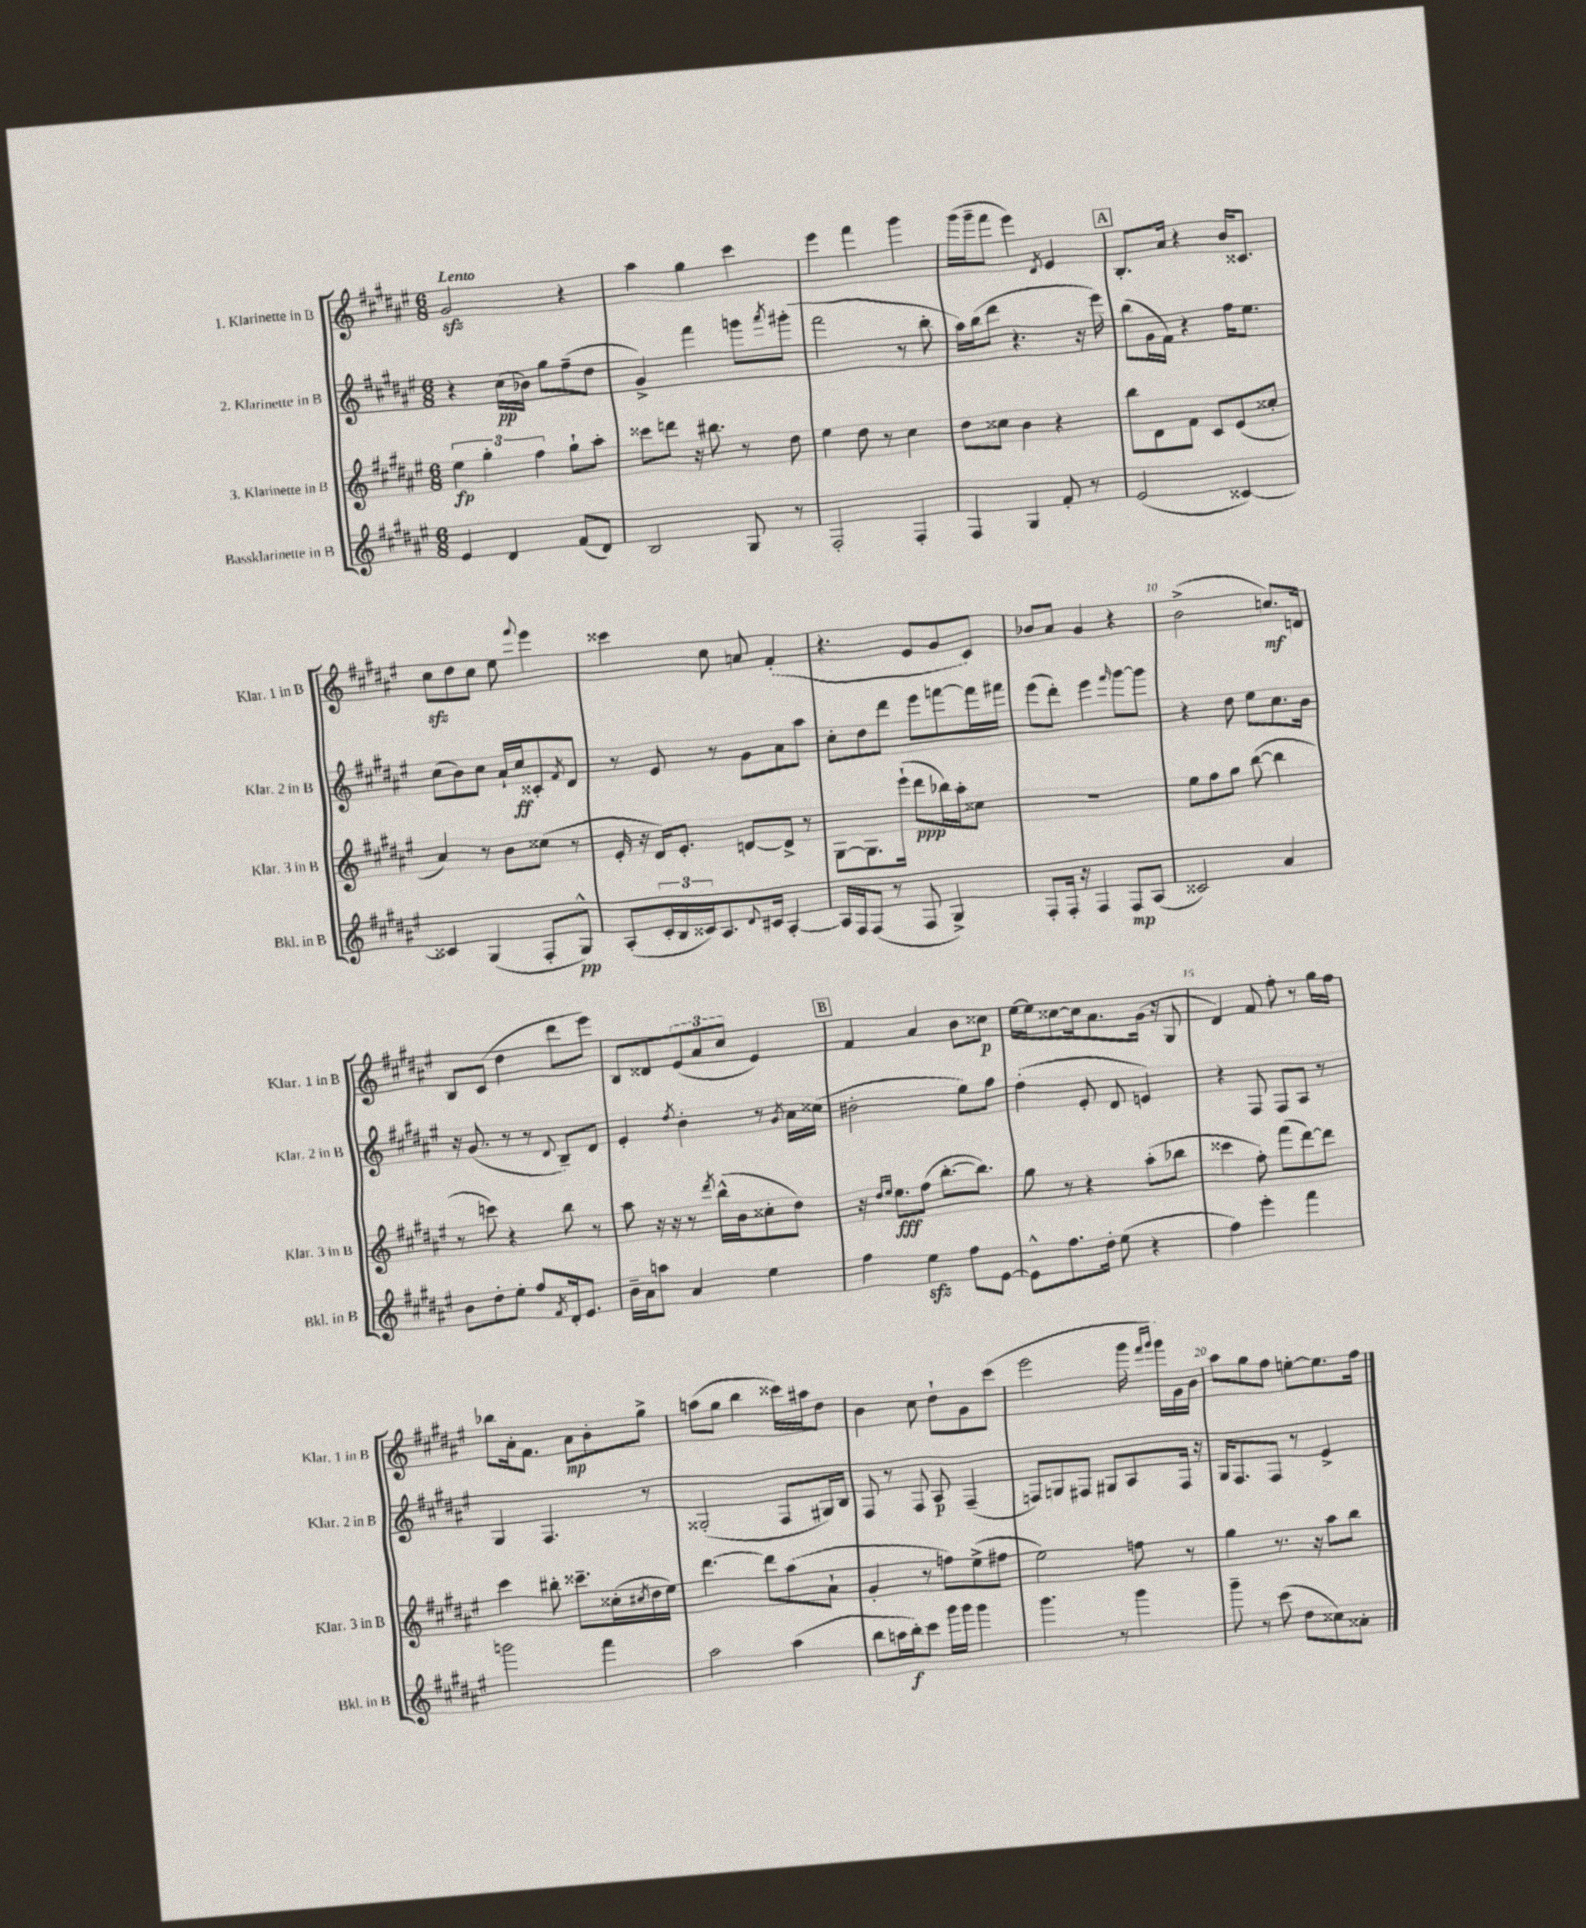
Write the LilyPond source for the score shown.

<<
\new StaffGroup <<
\new Staff = "s0" \with { instrumentName = "1. Klarinette in B" shortInstrumentName = "Klar. 1 in B" } {
    \clef treble \key fis \major \numericTimeSignature \time 6/8 \tempo "Lento"
    gis'2\sfz r4 |
    ais''4 gis''4 cis'''4 |
    eis'''4 fis'''4 gis'''4 |
    gis'''16( gis'''16-- fis'''8 eis'''4) \acciaccatura { dis'8 } eis'4 |
    \mark \markup { \box "A" } b8.-. ais'16 r4 b'16 cisis'8. |
    cis''8\sfz dis''8 cis''8 eis''8 \appoggiatura { fis'''8 } eis'''4 |
    cisis'''4 cis''8 a'8 fis'4-.( |
    r4. eis'8 gis'8 cis'8) |
    bes'8 ais'8 gis'4 r4 |
    b'2->( c''8.\mf) d'16 |
    b8 cis'8( dis''4 dis'''8 eis'''8) |
    b8 disis'8 \tuplet 3/2 { eis'8( ais'8 cis''8 } eis'4) |
    \mark \markup { \box "B" } fis'4 ais'4 b'8 cisis''8\p |
    eis''16~ eis''16 cisis''8~ cisis''16 ais'8. gis'16( r16 gis8 |
    dis'4) fis'8 fis''8-. r8 gis''16 fis''16 |
    bes''8 ais'16-. fis'8. ais'8\mp b'8-. gis''8-> |
    a''8( gis''8 b''4 cisis'''16) ais''16 dis''8 |
    b'4 cis''8 dis''8-! gis'8 cis'''8( |
    eis'''2 gis'''16 \grace { fis'''16 gis'''16 } gis'''16) gis'16 b'16 |
    ais''8 gis''8 fis''8 e''8~-. e''8. fis''16 \bar "|." |
}
\new Staff = "s1" \with { instrumentName = "2. Klarinette in B" shortInstrumentName = "Klar. 2 in B" } {
    \clef treble \key fis \major \numericTimeSignature \time 6/8
    r4 cis''16\pp( bes'16) gis''8 fis''8--( dis''8 |
    gis'4->) fis'''4 g'''8 \acciaccatura { ais'''8 } gis'''8-.( |
    fis'''2 r8 b''8-. |
    ais''16) b''16( dis'''8 r4. r16 eis'''16) |
    \mark \markup { \box "A" } b''8( gis'16 fis'16) r4 fis''16 eis''8. |
    cis''8( b'8) cis''8 ais'16-! cis''16\ff cisis'8-. \acciaccatura { fis'8 } dis'8 |
    r8 eis'8 r8 gis'8 ais'8 ais''8 |
    cis''8-. dis''8 dis'''8 eis'''8 f'''8~ f'''16 fis'''16 |
    eis'''8( dis'''8-.) eis'''4 \grace { fis'''16 } gis'''8~ gis'''8 |
    r4 dis''8 eis''8 cis''8. b'16 |
    r16 gis'8.( r8 r8 \appoggiatura { dis'8 } b8--) dis'8 |
    eis'4-. \acciaccatura { dis''8 } b'4-. r8 \acciaccatura { gis'8 } ais'16 cisis''16( |
    \mark \markup { \box "B" } bis'2-. eis''8) fis''8 |
    dis''4-.( eis'8-. dis'8 e'4) |
    r4 fis8 fis8 ais8 r8 |
    gis4 fis4. r8 |
    gisis2-.( fis8 gis16) b16 |
    fis8 r8 fis8 ais8\p fis4--( |
    f8) g8 fis8 gis8 ais8 fis16 r16 |
    gis16 fis8. fis8 r8 eis'4-> \bar "|." |
}
\new Staff = "s2" \with { instrumentName = "3. Klarinette in B" shortInstrumentName = "Klar. 3 in B" } {
    \clef treble \key fis \major \numericTimeSignature \time 6/8
    \tuplet 3/2 { eis''4\fp gis''4-. fis''4 } gis''8-! ais''8-. |
    cisis'''8 d'''8 r16 bis''8. r8 dis''8 |
    eis''4 dis''8 r8 cis''4 |
    dis''8 cisis''8 b'4 r4 |
    \mark \markup { \box "A" } b''8 dis'8 fis'8 cis'8 eis'8( cisis''8-. |
    ais'4) r8 b'8 cisis''8( r8 |
    eis'16-. r16 dis'16) eis'8.-. d'8~ d'8-> r8 |
    gis8~ gis8. eis'''16-!( dis'''8\ppp bes''16) ais''16-. cisis''8 |
    R2. |
    eis''8 fis''8 gis''8 b''8~( b''4 |
    r8 c'''8) r4 b''8 r8 |
    ais''8 r16 r16 r8 \acciaccatura { dis'''8 } b''16-^( b'16 cisis''8-. dis''8) |
    \mark \markup { \box "B" } r16 \grace { dis''16 eis''16 } eis''8.\fff fis''8( b''8.~-. b''8.) |
    gis''8 r8 r4 ais''8-.( bes''8 |
    cisis'''4 fis''8-.) fis'''8( dis'''8~) dis'''8 |
    cis'''4 bis''8-. cisis'''8.-- cisis''16-.( \acciaccatura { cis''8 } dis''16 eis''16) |
    dis'''4.~ dis'''8 ais''8( ais'8-! |
    gis'4-. r8 f''8) eis''8->( fis''8 |
    eis''2) f''8 r8 |
    gis''4 r8. r16 ais''8 b''8 \bar "|." |
}
\new Staff = "s3" \with { instrumentName = "Bassklarinette in B" shortInstrumentName = "Bkl. in B" } {
    \clef treble \key fis \major \numericTimeSignature \time 6/8
    eis'4 dis'4 fis'8( dis'8) |
    b2 gis8 r8 |
    fis2-. fis4-. |
    fis4 gis4 fis'8-. r8 |
    \mark \markup { \box "A" } eis'2( cisis'4~) |
    cisis'4 gis4( fis8-. gis8-^\pp) |
    ais8-.( \tuplet 3/2 { cis'16-. b16 cisis'16) } ais8. \appoggiatura { dis'8 } cis'16 ais4~-. |
    ais16 fis16 fis8( r8 fis8 gis4->) |
    fis8-. fis16-. r16 fis4 fis8\mp ais8( |
    cisis'2) ais'4 |
    b'8 dis''8-. eis''8-. fis''8 \acciaccatura { fis'8 } dis'16-. eis'8. |
    b'16-- ais'16 a''8 ais'4 eis''4 |
    \mark \markup { \box "B" } fis''4 eis''4\sfz fis''8 eis'8~ |
    eis'8-^ fis''8. dis''16-. eis''8( r4 |
    fis''4) eis'''4-. fis'''4 |
    g'''2 fis'''4 |
    ais''2 ais''4( |
    b''8 a''16 b''16-.\f) cis'''8 gis'''16 gis'''16 gis'''4 |
    gis'''4. r8 gis'''4 |
    gis'''8-- r8 cis'''8( dis''8 cisis''8) aisis'8-. \bar "|." |
}
>>
>>
\layout { \context { \Score \override BarNumber.break-visibility = ##(#f #t #t) barNumberVisibility = #(every-nth-bar-number-visible 5) } }
